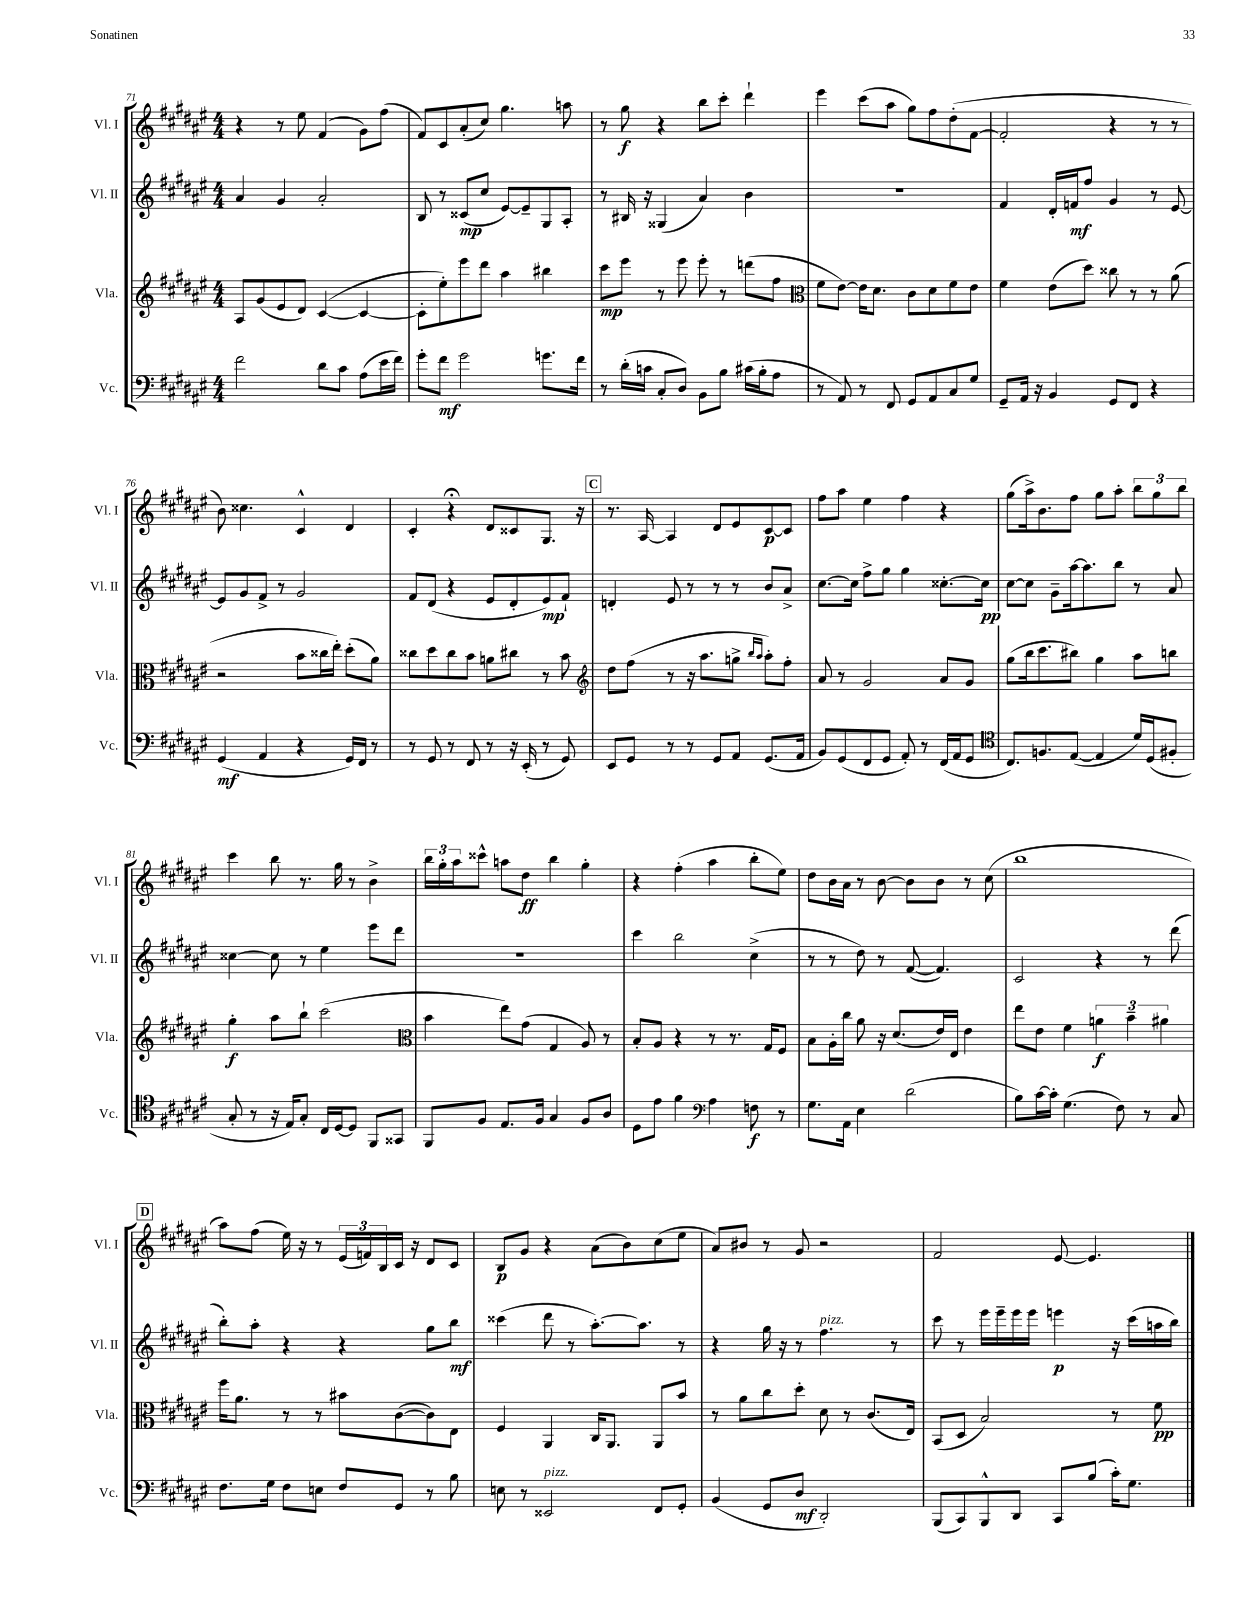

**kern	**dynam	**kern	**dynam	**kern	**dynam	**kern	**dynam
*part4	*part4	*part3	*part3	*part2	*part2	*part1	*part1
*staff4	*staff4	*staff3	*staff3	*staff2	*staff2	*staff1	*staff1
*I"Vc.	*	*I"Vla.	*	*I"Vl. II	*	*I"Vl. I	*
*I'Vc.	*	*I'Vla.	*	*I'Vl. II	*	*I'Vl. I	*
*clefF4	*	*clefG2	*	*clefG2	*	*clefG2	*
*k[f#c#g#d#a#e#]	*	*k[f#c#g#d#a#e#]	*	*k[f#c#g#d#a#e#]	*	*k[f#c#g#d#a#e#]	*
*M4/4	*	*M4/4	*	*M4/4	*	*M4/4	*
=71	=71	=71	=71	=71	=71	=71	=71
2f#\	.	8A#/L	.	4a#/	.	4r	.
.	.	(8g#/	.	.	.	.	.
.	.	8e#/	.	4g#/	.	8r	.
.	.	8d#/J)	.	.	.	8ee#\	.
8d#\L	.	([4c#/	.	2a#'/	.	(4f#/	.
8c#\J	.	.	.	.	.	.	.
(8A#\L	.	4c#/_	.	.	.	8g#\L)	.
16e#\L	.	.	.	.	.	(8ff#\J	.
16f#\JJ)	.	.	.	.	.	.	.
=72	=72	=72	=72	=72	=72	=72	=72
8g#'\L	.	8c#'\L]	.	8B/	.	8f#/L)	.
8f#\J	mf	8ee#'\)	.	8r	.	8c#/	.
2g#\	.	8eee#\	.	(8c##X/L	mp	(8a#'/	.
.	.	8ddd#\J	.	8cc#/J	.	8cc#/J)	.
.	.	4aa#\	.	[8e#/L)	.	4.gg#\	.
.	.	.	.	8e#~/]	.	.	.
8.gn\L	.	4bb#X\	.	8G#/	.	.	.
.	.	.	.	8A#'/J	.	8aan\	.
16f#\Jk	.	.	.	.	.	.	.
=73	=73	=73	=73	=73	=73	=73	=73
8r	.	8ccc#\L	mp	8r	.	8r	.
(16d#'\LL	.	8eee#\J	.	16B#X/	.	8gg#\	f
16cn\JJ	.	.	.	16r	.	.	.
8C#'/L	.	8r	.	(4G##X/	.	4r	.
8D#/J)	.	8eee#\	.	.	.	.	.
8BB\L	.	8eee#'\	.	4a#/)	.	8bb\L	.
8B\J	.	8r	.	.	.	8ccc#'\J	.
(16c#X\LL	.	(8dddn\L	.	4b\	.	4ddd#`\	.
16B'\J	.	.	.	.	.	.	.
8A#\J	.	8ff#\J	.	.	.	.	.
=74	=74	=74	=74	=74	=74	=74	=74
*	*	*clefC3	*	*	*	*	*
8r	.	8f#\L	.	1r	.	4eee#\	.
8AA#/)	.	[8e#\J)	.	.	.	.	.
8r	.	16e#\KL]	.	.	.	(8ccc#\L	.
.	.	8.d#\J	.	.	.	.	.
8FF#/	.	.	.	.	.	8aa#\J	.
8GG#/L	.	8c#\L	.	.	.	8gg#\L)	.
8AA#/	.	8d#\	.	.	.	8ff#\	.
8C#/	.	8f#\	.	.	.	(8dd#'\	.
8G#/J	.	8e#\J	.	.	.	[8f#\J	.
=75	=75	=75	=75	=75	=75	=75	=75
8GG#~/L	.	4f#\	.	4f#/	.	2f#'/]	.
16AA#/Jk	.	.	.	.	.	.	.
16r	.	.	.	.	.	.	.
4BB/	.	(8e#\L	.	16d#'/LL	.	.	.
.	.	.	.	16fn/J	mf	.	.
.	.	8dd#\J)	.	8ff#/J	.	.	.
8GG#/L	.	8cc##X\	.	4g#/	.	4r	.
8FF#/J	.	8r	.	.	.	.	.
4r	.	8r	.	8r	.	8r	.
.	.	(8a#\	.	[8e#/	.	8r	.
!!LO:LB:g=z
=76	=76	=76	=76	=76	=76	=76	=76
(4GG#/	mf	2r	.	8e#/L]	.	8b\)	.
.	.	.	.	8g#/	.	4.cc##X\	.
4AA#/	.	.	.	8f#^/J	.	.	.
.	.	.	.	8r	.	.	.
4r	.	8b\L	.	2g#/	.	4c#^^/	.
.	.	16cc##X\L	.	.	.	.	.
.	.	16ee#'\JJ)	.	.	.	.	.
16GG#/LL)	.	(8dd#'\L	.	.	.	4d#/	.
16FF#/JJ	.	.	.	.	.	.	.
8r	.	8a#\J)	.	.	.	.	.
=77	=77	=77	=77	=77	=77	=77	=77
8r	.	8cc##X\L	.	8f#/L	.	4c#'/	.
8GG#/	.	8dd#\	.	(8d#/J	.	.	.
8r	.	8cc##\	.	4r	.	4r;<	.
8FF#/	.	8b\J	.	.	.	.	.
8r	.	8an\L	.	8e#/L	.	8d#/L	.
16r	.	8cc#X\J	.	8d#'/	.	8c##X/	.
(16EE#'/	.	.	.	.	.	.	.
8r	.	8r	.	8e#/)	mp	8.G#/J	.
8GG#/)	.	8b\	.	8f#`/J	.	.	.
.	.	.	.	.	.	16r	.
!!LO:REH:place=s1:t=C
=78	=78	=78	=78	=78	=78	=78	=78
*	*	*clefG2	*	*	*	*	*
8EE#/L	.	8dd#\L	.	4dn'/	.	8.r	.
8GG#/J	.	(8ff#\J	.	.	.	.	.
.	.	.	.	.	.	[16A#/	.
8r	.	8r	.	8e#/	.	4A#/]	.
8r	.	16r	.	8r	.	.	.
.	.	8.aa#\L	.	.	.	.	.
8GG#/L	.	.	.	8r	.	8d#/L	.
8AA#/J	.	8ggn^\J	.	8r	.	8e#/	.
.	.	16qqbb/LL	.	.	.	.	.
.	.	16qqaa#/JJ	.	.	.	.	.
(8.GG#/L	.	8aa#'\L)	.	8b/L	.	[8c#/	p
.	.	8ff#'\J	.	8a#^/J	.	8c#/J]	.
16AA#/Jk	.	.	.	.	.	.	.
=79	=79	=79	=79	=79	=79	=79	=79
8BB/L)	.	8a#/	.	[8.cc#\L	.	8ff#\L	.
(8GG#/	.	8r	.	.	.	8aa#\J	.
.	.	.	.	16cc#\Jk]	.	.	.
8FF#/	.	2g#/	.	8ff#^\L	.	4ee#\	.
8GG#/J	.	.	.	8gg#\J	.	.	.
8AA#'/)	.	.	.	4gg#\	.	4ff#\	.
8r	.	.	.	.	.	.	.
(16FF#/LL	.	8a#/L	.	[8.cc##X'\L	.	4r	.
16AA#/J	.	.	.	.	.	.	.
8GG#/J	.	8g#/J	.	.	.	.	.
.	.	.	.	16cc##\Jk]	pp	.	.
=80	=80	=80	=80	=80	=80	=80	=80
*clefC4	*	*	*	*	*	*	*
8.C#/L)	.	(8gg#\L	.	[8cc#\L	.	(8gg#\L	.
.	.	16bb\k	.	8cc#\J]	.	16aa#^\k)	.
8.Fn/	.	8.ccc#\	.	.	.	8.b\	.
.	.	.	.	8g#~\L	.	.	.
([8E#/J	.	8bb#X\J)	.	[16aa#\k	.	8ff#\J	.
.	.	.	.	8.aa#\]	.	.	.
4E#/]	.	4gg#\	.	.	.	8gg#\L	.
.	.	.	.	8bb\J	.	8aa#'\J	.
16d#/LL)	.	8aa#\L	.	8r	.	12bb\L	.
(16D#/J	.	.	.	.	.	.	.
.	.	.	.	.	.	12gg#\	.
8F#X'/J	.	8bbn\J	.	8a#/	.	.	.
.	.	.	.	.	.	12bb\J	.
!!LO:LB:g=z
=81	=81	=81	=81	=81	=81	=81	=81
8G#'/	.	4gg#'\	f	[4cc##X\	.	4ccc#\	.
8r	.	.	.	.	.	.	.
16r	.	8aa#\L	.	8cc##\]	.	8bb\	.
16E#/KL)	.	.	.	.	.	.	.
8G#'/J	.	8bb`\J	.	8r	.	8.r	.
16C#/LL	.	(2ccc#\	.	4ee#\	.	.	.
[16D#/J	.	.	.	.	.	16gg#\	.
8D#/J]	.	.	.	.	.	8r	.
8FF#/L	.	.	.	8eee#\L	.	4b^\	.
8GG##X/J	.	.	.	8ddd#\J	.	.	.
=82	=82	=82	=82	=82	=82	=82	=82
*	*	*clefC3	*	*	*	*	*
8FF#/L	.	4b\	.	1r	.	24bb\LL	.
.	.	.	.	.	.	24gg#'\	.
.	.	.	.	.	.	24aa#\J	.
8F#/J	.	.	.	.	.	8ccc##X^^\J	.
8.E#/L	.	8ee#\L)	.	.	.	8aan\L	.
.	.	(8g#\J	.	.	.	8dd#\J	ff
16F#/Jk	.	.	.	.	.	.	.
4G#/	.	4G#/	.	.	.	4bb\	.
8F#/L	.	8A#/)	.	.	.	4gg#'\	.
8A#/J	.	8r	.	.	.	.	.
=83	=83	=83	=83	=83	=83	=83	=83
8D#\L	.	8B'/L	.	4ccc#\	.	4r	.
8e#\J	.	8A#/J	.	.	.	.	.
4f#\	.	4r	.	2bb\	.	(4ff#'\	.
*clefF4	*	*	*	*	*	*	*
4A#\	.	8r	.	.	.	4aa#\	.
.	.	8.r	.	.	.	.	.
8Fn\	f	.	.	(4cc#^\	.	8bb'\L	.
.	.	16G#/KL	.	.	.	.	.
8r	.	8F#/J	.	.	.	8ee#\J)	.
=84	=84	=84	=84	=84	=84	=84	=84
8.G#\L	.	8B\L	.	8r	.	8dd#\L	.
.	.	16A#'\L	.	8r	.	16b\L	.
16AA#\Jk	.	16cc#\JJ	.	.	.	16a#\JJ	.
4E#\	.	8a#\	.	8dd#\)	.	8r	.
.	.	16r	.	8r	.	[8b\	.
.	.	(8.d#/L	.	.	.	.	.
(2d#\	.	.	.	([8f#/	.	8b\L]	.
.	.	16e#/L)	.	4.f#/])	.	8b\J	.
.	.	16E#/JJ	.	.	.	.	.
.	.	4e#\	.	.	.	8r	.
.	.	.	.	.	.	(8cc#\	.
=85	=85	=85	=85	=85	=85	=85	=85
8B\L)	.	8ee#\L	.	2c#/	.	1bb	.
[16c#\L	.	8e#\J	.	.	.	.	.
16c#'\JJ]	.	.	.	.	.	.	.
(4.G#\	.	4f#\	.	.	.	.	.
.	.	6an\	f	4r	.	.	.
8F#\)	.	.	.	.	.	.	.
.	.	6b~\	.	.	.	.	.
8r	.	.	.	8r	.	.	.
.	.	6a#X\	.	.	.	.	.
8C#/	.	.	.	(8ddd#\	.	.	.
!!LO:LB:g=z
!!LO:REH:place=s1:t=D
=86	=86	=86	=86	=86	=86	=86	=86
8.F#\L	.	16ff#\KL	.	8bb'\L)	.	8aa#\L)	.
.	.	8.a#\J	.	.	.	.	.
.	.	.	.	8aa#'\J	.	(8ff#\J	.
16G#\Jk	.	.	.	.	.	.	.
8F#\L	.	8r	.	4r	.	16ee#\)	.
.	.	.	.	.	.	16r	.
8En\J	.	8r	.	.	.	8r	.
8F#/L	.	8b#X\L	.	4r	.	(24e#/LL	.
.	.	.	.	.	.	24fn/)	.
.	.	.	.	.	.	24B/	.
8GG#/J	.	([8c#\	.	.	.	16c#/JJ	.
.	.	.	.	.	.	16r	.
8r	.	8c#\])	.	8gg#\L	.	8d#/L	.
8B\	.	8E#\J	.	8bb\J	mf	8c#/J	.
=87	=87	=87	=87	=87	=87	=87	=87
8En\	.	4F#/	.	(4ccc##X\	.	8B/L	p
8r	.	.	.	.	.	8g#/J	.
!LO:TX:a:i:t=pizz.	!	!	!	!	!	!	!
2EE##X/	.	4AA#/	.	8ddd#\	.	4r	.
.	.	.	.	8r	.	.	.
.	.	16C#/KL	.	[8.aa#'\L)	.	(8a#\L	.
.	.	8.AA#/J	.	.	.	.	.
.	.	.	.	.	.	8b\)	.
.	.	.	.	8.aa#\J]	.	.	.
8FF#/L	.	8AA#/L	.	.	.	(8cc#\	.
8GG#'/J	.	8b/J	.	8r	.	8ee#\J	.
=88	=88	=88	=88	=88	=88	=88	=88
(4BB/	.	8r	.	4r	.	8a#/L)	.
.	.	8a#\L	.	.	.	8b#X/J	.
8GG#/L	.	8cc#\	.	16gg#\	.	8r	.
.	.	.	.	16r	.	.	.
8D#/J	mf	8dd#'\J	.	8r	.	8g#/	.
!	!	!	!	!LO:TX:a:i:t=pizz.	!	!	!
2DD#'/)	.	8d#\	.	4.ff#\	.	2r	.
.	.	8r	.	.	.	.	.
.	.	(8.c#/L	.	.	.	.	.
.	.	.	.	8r	.	.	.
.	.	16E#/Jk)	.	.	.	.	.
=89	=89	=89	=89	=89	=89	=89	=89
(8BBB/L	.	(8BB/L	.	8ccc#\	.	2f#/	.
8CC#/)	.	8D#/J	.	8r	.	.	.
8BBB^^/	.	2B/)	.	16eee#\LL	.	.	.
.	.	.	.	16eee#~\	.	.	.
8DD#/J	.	.	.	16eee#\	.	.	.
.	.	.	.	16eee#\JJ	.	.	.
8CC#/L	.	.	.	4eeen\	p	[8e#/	.
(8B/J	.	.	.	.	.	4.e#/]	.
16c#'\KL)	.	8r	.	16r	.	.	.
8.G#\J	.	.	.	(16ccc#\LL	.	.	.
.	.	8f#\	pp	16aan\	.	.	.
.	.	.	.	16bb\JJ)	.	.	.
==	==	==	==	==	==	==	==
*-	*-	*-	*-	*-	*-	*-	*-
